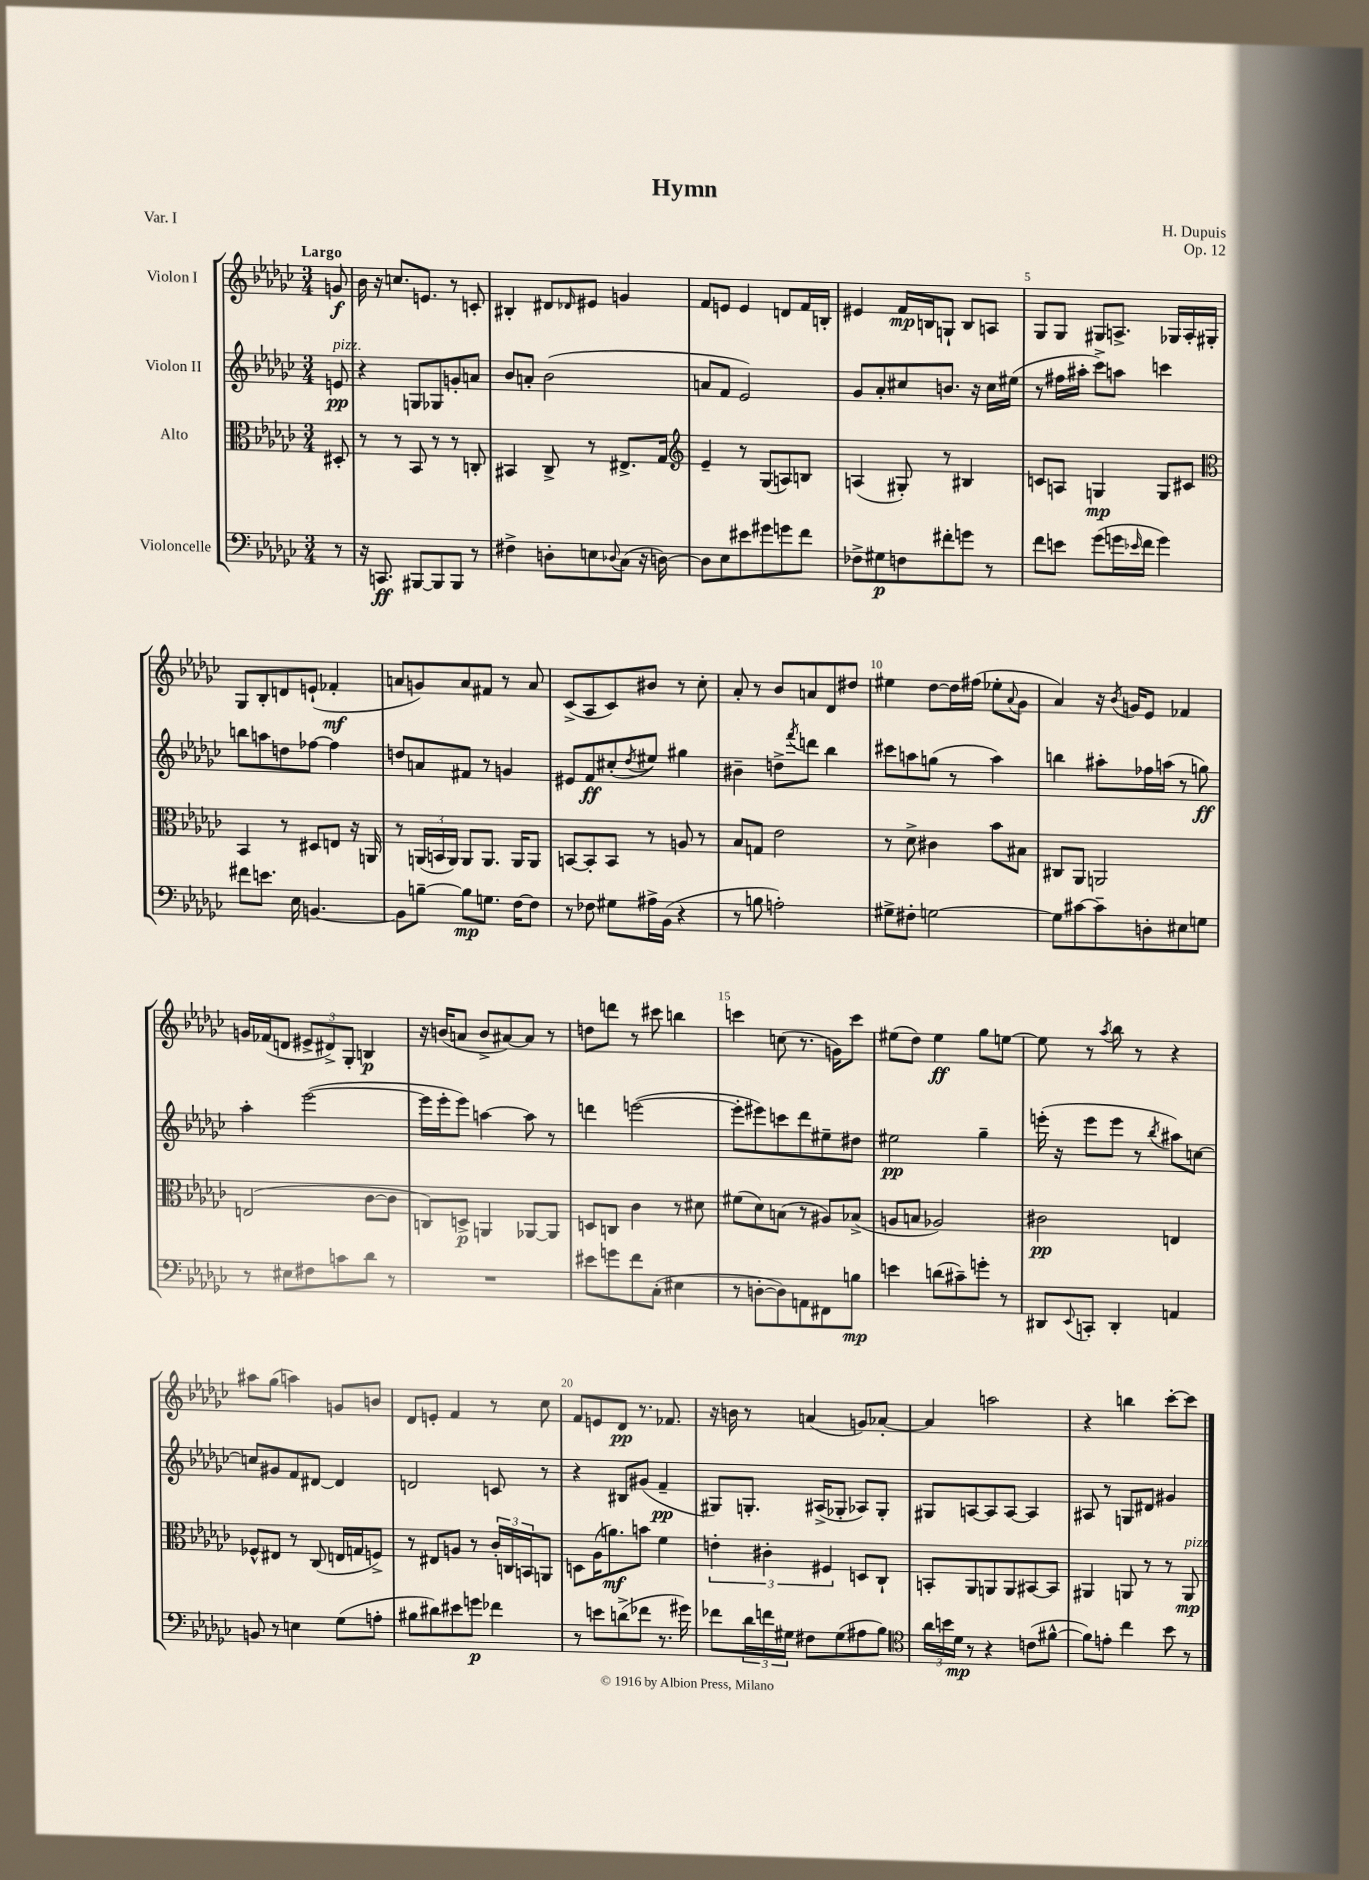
\header { title = "Hymn" composer = "H. Dupuis" opus = "Op. 12" piece = "Var. I" }
<<
\new StaffGroup <<
\new Staff = "s0" \with { instrumentName = "Violon I" } {
    \clef treble \key ges \major \numericTimeSignature \time 3/4 \partial 8 \tempo "Largo"
    g'8\f |
    bes'16 r16 c''8. e'8. r8 c'8-. |
    bis4-. dis'8 \grace { des'16 } eis'8 g'4 |
    f'8 e'8 e'4 d'8 f'16 b16-. |
    eis'4 f'16\mp b16 g8-! b8 a8 |
    ges8 ges8 gis8 a8.-> ges16 a16-. gis16-. |
    ges8 bes8-. d'8 e'8-!( fes'4-.\mf |
    a'8 g'8) a'8 fis'8 r8 a'8 |
    ces'8->( aes8 ces'8) bis'8 r8 ces''8-. |
    aes'8-. r8 bes'8 a'8 des'8 dis''8 |
    eis''4 des''8~ des''16 fis''16( ees''8-. \appoggiatura { aes'8 } ges'8 |
    aes'4) r16 \acciaccatura { bes'8 } g'16 ees'8 fes'4 |
    g'16 fes'16( d'8 \tuplet 3/2 { eis'8-> dis'8->) ges8-. } b4\p |
    r16 b'16( a'8 b'8-> ais'8~) ais'8 r8 |
    d''8 d'''8 r8 cis'''8 b''4 |
    c'''4 c''8( r8. g'16) c'''8 |
    eis''8( des''8) eis''4\ff ges''8 e''8~ |
    e''8 r8 \acciaccatura { aes''8 } bes''8 r8 r4 |
    ais''8 ges''8( a''4) g'8 b'8 |
    des'8 e'8-. f'4 r8 ces''8 |
    f'8 e'8 des'8\pp r8. fes'8. |
    r16 b'16 r8 a'4( g'8) aes'8~-. |
    aes'4 a''2 |
    r4 b''4 ces'''8~-. ces'''8 \bar "|." |
}
\new Staff = "s1" \with { instrumentName = "Violon II" } {
    \clef treble \key ges \major \numericTimeSignature \time 3/4 \partial 8
    e'8\pp^\markup { \italic "pizz." } |
    r4 g8 ges8 g'8-. a'8 |
    bes'8 a'8-. bes'2( |
    a'8 f'8 ees'2) |
    ges'8 aes'8-. cis''8 b'8. r16 cis''16 eis''16( |
    r8 fis''16 ais''16-. ces'''8->) a''8 c'''4 |
    b''8 a''8 d''8 fes''8~ fes''4 |
    d''8 a'8 fis'8 r8 g'4 |
    eis'8 f'8\ff cis''8-.( \acciaccatura { des''8 } eis''8) gis''4 |
    bis'4-- d''8-> \acciaccatura { f'''8 } d'''8 bes''4 |
    cis'''8 a''8 g''8( r8 a''4) |
    b''4 ais''8-. fes''16 a''16( r8 g''8\ff) |
    aes''4-. ees'''2~( |
    ees'''16 ees'''16-. ees'''8) a''4~ a''8 r8 |
    d'''4 e'''2~( |
    e'''8-. eis'''8) c'''8 des'''8 eis''8-- dis''8 |
    eis''2\pp ges''4-- |
    e'''16-.( r16 e'''8 e'''8 r8 \acciaccatura { bes''8 } ais''8) c''8~ |
    c''8 gis'8 f'8 dis'8~ dis'4 |
    d'2 c'8 r8 |
    r4 bis8 gis'8( f'4--\pp |
    gis8) g8.-. ais16->( ges8-. aes8) ges8-. |
    gis8 a8~ a8 a8~ a4 |
    ais8 r8 g8 dis'8 gis'4 \bar "|." |
}
\new Staff = "s2" \with { instrumentName = "Alto" } {
    \clef alto \key ges \major \numericTimeSignature \time 3/4 \partial 8
    dis8-. |
    r8 r8 bes,8 r8 r8 c8-. |
    bis,4 ces8-> r8 eis8.-> ges16 |
    \clef treble ees'4-- r8 ges8( a8) b8 |
    a4( gis8-.) r8 bis4 |
    c'8 a8 g4\mp g8 cis'8 |
    \clef alto bes,4 r8 dis8 e8 r16 a,16 |
    r8 \tuplet 3/2 { a,16( b,16 a,16) } a,8 a,8. a,16 a,8 |
    b,8~ b,8-. b,8 r8 a8 r8 |
    bes8 g8 ees'2 |
    r8 des'8-> cis'4 bes'8 bis8 |
    cis8 aes,8 a,2 |
    e2( ces'8~ ces'8 |
    c8) d8->\p a,4 aes,8~ aes,8 |
    d8 c8 ces'4 r8 dis'8 |
    fis'8( des'8) b8( r8 ais8) bes8->( |
    a8 b8 aes2) |
    cis'2\pp e4 |
    fes8-^ eis8 r8 ces8( e16 g16 f8->) |
    r8 eis8 a8 r8 \tuplet 3/2 { ces'16-. c16 b,16 } a,8 |
    d8 aes16( a'8.\mf) b'8 f'4 |
    \tuplet 3/2 { e'4-. cis'4-. fis4 } d8 ces8-! |
    b,8-. aes,8 a,8 a,8 bis,8~ bis,8 |
    ais,4 a,8 r8 r8 a,8\mp^\markup { \italic "pizz." } \bar "|." |
}
\new Staff = "s3" \with { instrumentName = "Violoncelle" } {
    \clef bass \key ges \major \numericTimeSignature \time 3/4 \partial 8
    r8 |
    r16 c,8.\ff bis,,8~ bis,,8 bis,,8 r8 |
    fis4-> d8-. e8 \appoggiatura { des8 } ces8( r16 d16~) |
    d8 ees8 eis'8 gis'8 g'8 f'8 |
    fes8-> gis8\p f8 fis'8-. g'8 r8 |
    f'8 e'8 ges'8( g'16 \grace { ees'16 } f'16 g'4) |
    fis'8 e'8. ees16 b,4.~ |
    b,8 b8~-- b8\mp g8. f16~ f8 |
    r8 fes8 gis8 ais16-> bes,16( r4 |
    r8 b8 a2-.) |
    gis8-> fis8-. g2~ |
    g8 cis'8~ cis'8-- d8-. eis8 g8 |
    r8 eis8 fis8 c'8 des'8 r8 |
    R2. |
    eis'8 g'8 f'8 ces8-.( eis4 |
    r8 d8~-. d8) a,8 fis,8 b8\mp |
    e'4 d'8( cis'8--) g'8-. r8 |
    dis,8 \appoggiatura { ees,8 } c,8-. dis,4-. a,4 |
    b,8 r8 e4 ges8( a8-. |
    bis8 dis'8) eis'8 g'8\p fes'4 |
    r8 e'8 d'8->( fes'8 r8. gis'16) |
    fes'8 \tuplet 3/2 { des'16 f'16 gis16 } fis8 gis8( ais8 bes8) |
    \clef tenor \tuplet 3/2 { aes'16 b'16 des'16\mp } r8 r4 c'8( fis'8~-^ |
    fis'8) e'8-. ces''4 bes'8 r8 \bar "|." |
}
>>
>>
\layout { \context { \Score \override BarNumber.break-visibility = ##(#f #t #t) barNumberVisibility = #(every-nth-bar-number-visible 5) } }
